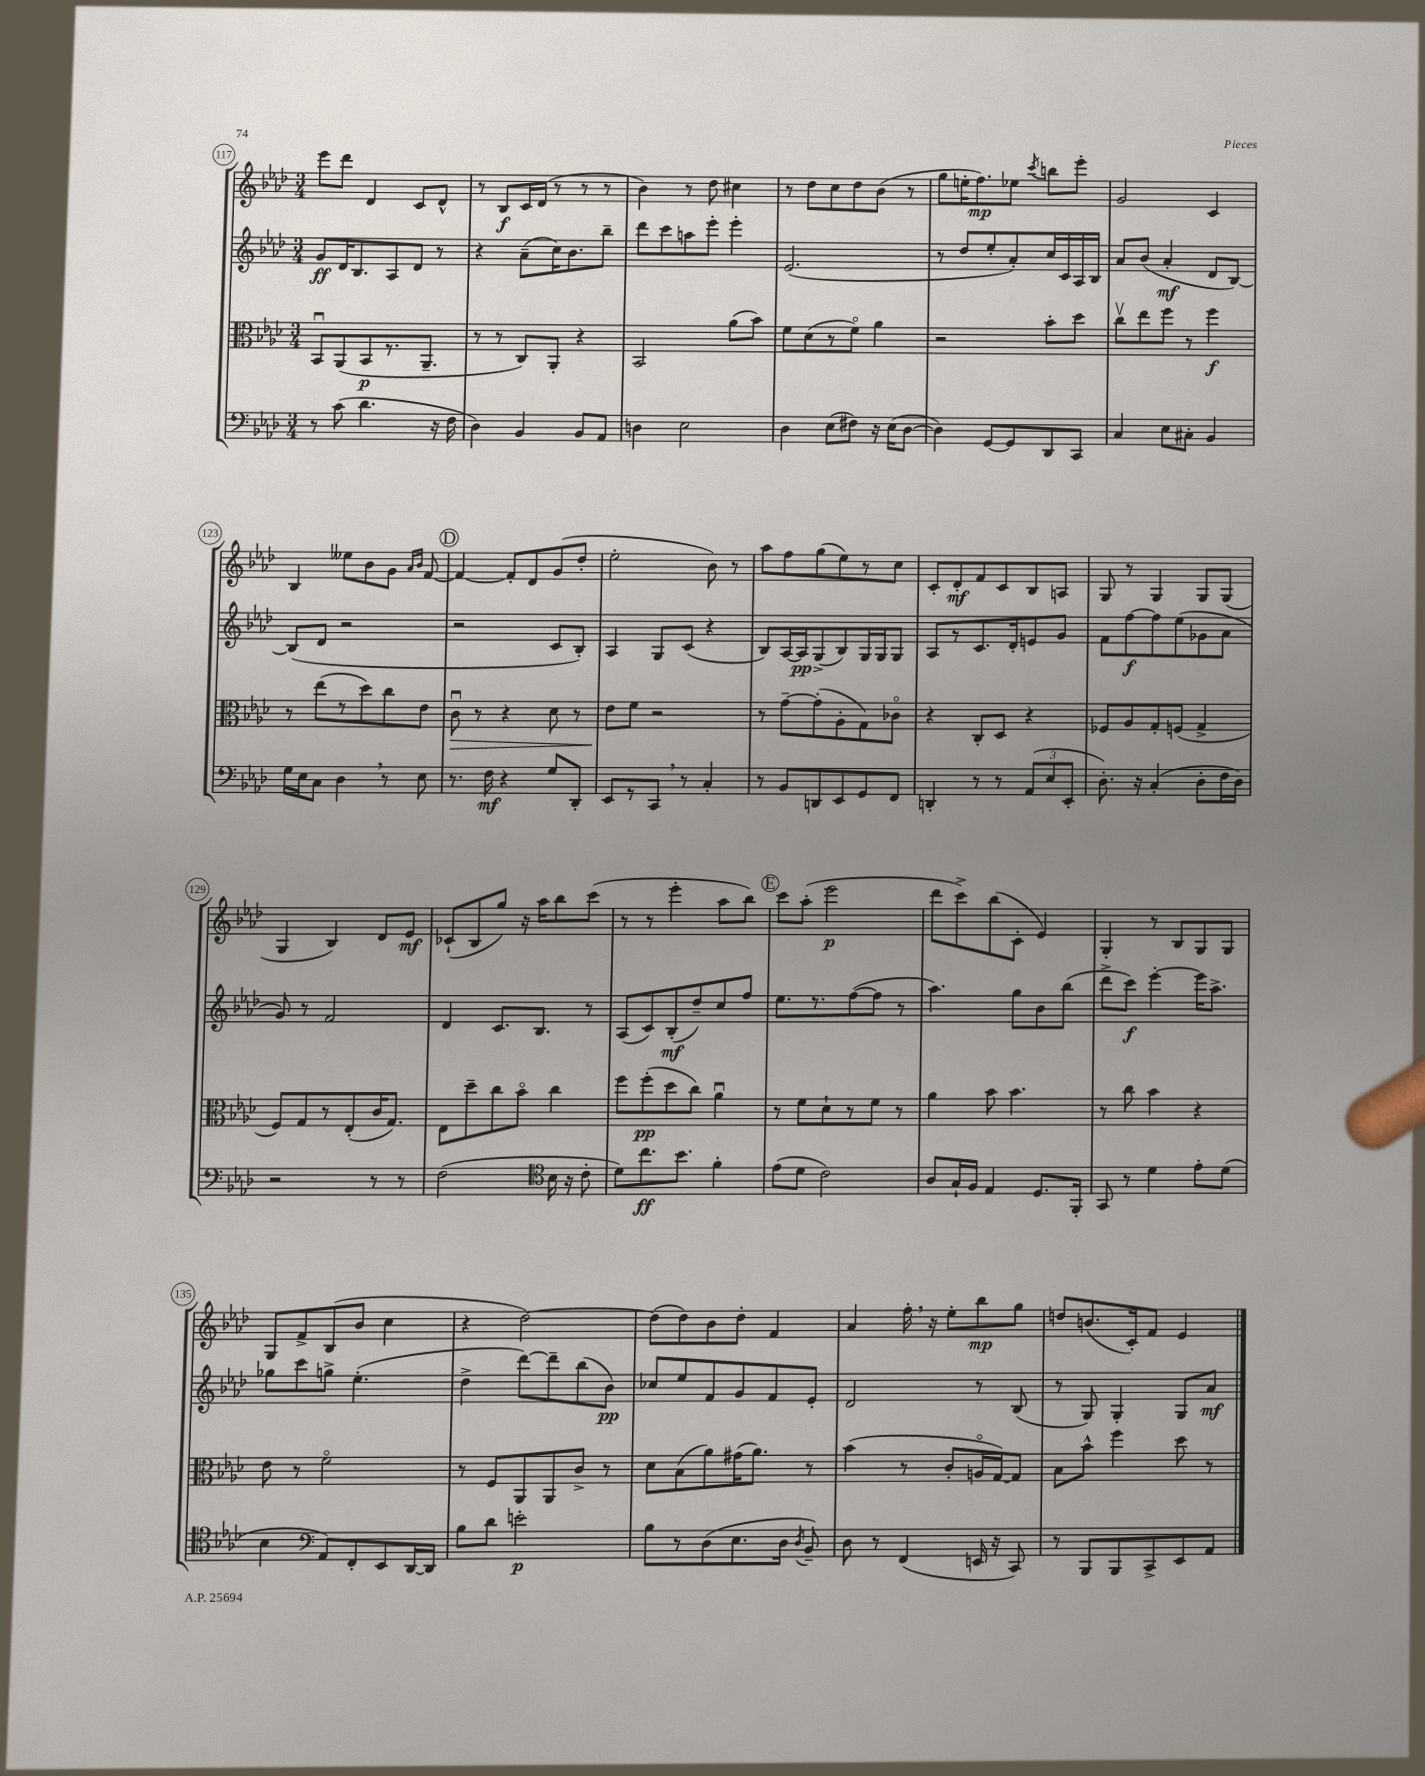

**kern	**dynam	**kern	**dynam	**kern	**dynam	**kern	**dynam
*part4	*part4	*part3	*part3	*part2	*part2	*part1	*part1
*staff4	*staff4	*staff3	*staff3	*staff2	*staff2	*staff1	*staff1
*clefF4	*	*clefC3	*	*clefG2	*	*clefG2	*
*k[b-e-a-d-]	*	*k[b-e-a-d-]	*	*k[b-e-a-d-]	*	*k[b-e-a-d-]	*
*M3/4	*	*M3/4	*	*M3/4	*	*M3/4	*
=117	=117	=117	=117	=117	=117	=117	=117
8r	.	8BB-u/L	.	8g/L	ff	8eee-\L	.
(8c\	.	(8AA-/	.	16d-/K	.	8ddd-\J	.
.	.	.	.	8.B-/	.	.	.
4.d-\	.	8BB-/	p	.	.	4d-/	.
.	.	8.r	.	8A-/	.	.	.
.	.	.	.	8d-/J	.	8c/L	.
.	.	8.AA-~/J	.	.	.	.	.
16r	.	.	.	8r	.	8d-^^/J	.
16F\	.	.	.	.	.	.	.
=118	=118	=118	=118	=118	=118	=118	=118
4D-\)	.	8r	.	4r	.	8r	.
.	.	8r	.	.	.	8B-/L	f
4BB-/	.	8C/L)	.	(8a-~\L	.	16c/L	.
.	.	.	.	.	.	(16d-/JJ	.
.	.	8AA-'/J	.	16cc\K)	.	8r	.
.	.	.	.	8.b-\	.	.	.
8BB-/L	.	4r	.	.	.	8r	.
8AA-/J	.	.	.	8bb-~\J	.	8r	.
=119	=119	=119	=119	=119	=119	=119	=119
4Dn\	.	2BB-/	.	8ddd-\L	.	4b-\)	.
.	.	.	.	8ccc\	.	.	.
2E-\	.	.	.	8aan\	.	8r	.
.	.	.	.	8eee-'\J	.	8dd-\	.
.	.	(8a-\L	.	4eee-'\	.	4cc#X\	.
.	.	8b-\J)	.	.	.	.	.
=120	=120	=120	=120	=120	=120	=120	=120
4D-\	.	8f\L	.	(2.e-/	.	8r	.
.	.	(8d-\	.	.	.	8dd-\L	.
(8E-\L	.	8r	.	.	.	8cc\	.
8F#X\J)	.	8f\J)	.	.	.	8dd-\	.
16r	.	4a-\	.	.	.	(8b-\J	.
(16E-\KL	.	.	.	.	.	.	.
[8D-\J	.	.	.	.	.	8r	.
=121	=121	=121	=121	=121	=121	=121	=121
4D-\])	.	2r	.	8r	.	8gg\L	.
.	.	.	.	8dd-/L	.	16een'\K	.
.	.	.	.	.	.	8.ff\)	mp
[8GG/L	.	.	.	8ee-'/	.	.	.
8GG/]	.	.	.	8a-'/)	.	8ee-X\J	.
.	.	.	.	.	.	8qccc/	.
8DD-/	.	8b-'\L	.	16cc/L	.	8bbn\L	.
.	.	.	.	16c/	.	.	.
8CC/J	.	8dd-\J	.	16A-/	.	8eee-'\J	.
.	.	.	.	16B-/JJ	.	.	.
=122	=122	=122	=122	=122	=122	=122	=122
4C/	.	8ccv\L	.	8a-/L	.	2g/	.
.	.	8ee-\	.	(8b-/J	.	.	.
8E-\L	.	8ff\J	.	4a-'/	mf	.	.
8C#X'\J	.	8r	.	.	.	.	.
4BB-/	.	4ff\	f	8d-/L	.	4c/	.
.	.	.	.	[8B-/J)	.	.	.
!!LO:LB:g=z
=123	=123	=123	=123	=123	=123	=123	=123
16G\LL	.	8r	.	(8B-/L]	.	4B-/	.
16E-\J	.	.	.	.	.	.	.
8C\J	.	(8ee-\L	.	8d-/J	.	.	.
4D-,\	.	8r	.	2r	.	8ee--X\L	.
.	.	8dd-\)	.	.	.	8b-\	.
8r	.	8cc\	.	.	.	8g\J	.
.	.	.	.	.	.	16qqa-/LL	.
.	.	.	.	.	.	16qqb-/JJ	.
8E-\	.	8e-\J	.	.	.	[8f/	.
!!LO:REH:place=s1:t=D
=124	=124	=124	=124	=124	=124	=124	=124
!	!	!	!LO:HP:b	!	!	!	!
8.r	.	8cu\	>	2r	.	4f/_	.
.	.	8r	.	.	.	.	.
16F\	mf	.	.	.	.	.	.
4r	.	4r	.	.	.	8f'/L]	.
.	.	.	.	.	.	8d-/	.
8G/L	.	8d-\	.	8c/L	.	(8g/	.
8DD-'/J	.	8r	.	8B-'/J)	.	8dd-'/J	.
=125	=125	=125	=125	=125	=125	=125	=125
8EE-/L	.	8e-\L	.	4A-/	.	2ee-'\	.
8r	.	8f\J	]	.	.	.	.
8CC,/J	.	2r	.	8G/L	.	.	.
8r	.	.	.	(8c/J	.	.	.
4C'/	.	.	.	4r	.	8b-\)	.
.	.	.	.	.	.	8r	.
=126	=126	=126	=126	=126	=126	=126	=126
8r	.	8r	.	8B-/L)	.	8aa-\L	.
8BB-/L	.	[8g~\L	.	[16A-/L	.	8ff\	.
.	.	.	.	16A-/J]	pp	.	.
8DDn/	.	(8g'\]	.	(8G^/	.	(8gg\	.
8EE-/	.	8A-'\	.	8B-/)	.	8ee-\)	.
8GG/	.	8G\)	.	16G/L	.	8r	.
.	.	.	.	16G/J	.	.	.
8FF/J	.	8c-X\J	.	8G/J	.	8cc\J	.
=127	=127	=127	=127	=127	=127	=127	=127
4DDn'/	.	4r	.	8A-/L	.	8c'/L	.
.	.	.	.	8r	.	8d-'/	mf
8r	.	8C'/L	.	8.c/	.	8f/	.
8r	.	8D-/J	.	.	.	8c/	.
.	.	.	.	16d-'/k	.	.	.
(12AA-/L	.	4r	.	8en/	.	8B-/	.
12E-/	.	.	.	.	.	.	.
.	.	.	.	8g/J	.	8An/J	.
12EE-'/J	.	.	.	.	.	.	.
=128	=128	=128	=128	=128	=128	=128	=128
8.D-'\)	.	8F-X/L	.	8f\L	.	8G/	.
.	.	8A-/	.	[8ff\	f	8r	.
16r	.	.	.	.	.	.	.
(4C'/	.	8G'/	.	8ff\]	.	4G/	.
.	.	(8Fn/J	.	(8ee-\	.	.	.
8D-'\L	.	4G^/	.	8g-X\	.	8G/L	.
16F\L	.	.	.	8a-\J	.	(8G/J	.
16D-\JJ)	.	.	.	.	.	.	.
!!LO:LB:g=z
=129	=129	=129	=129	=129	=129	=129	=129
2r	.	8F/L)	.	8g/)	.	4G/	.
.	.	8G/	.	8r	.	.	.
.	.	8r	.	2f/	.	4B-/)	.
.	.	(8E-'/	.	.	.	.	.
8r	.	16c/K	.	.	.	8d-/L	.
.	.	8.G/J)	.	.	.	.	.
8r	.	.	.	.	.	8e-/J	mf
=130	=130	=130	=130	=130	=130	=130	=130
(2F\	.	8E-\L	.	4d-/	.	(8c-X`/L	.
.	.	8dd-~\	.	.	.	8B-/	.
.	.	8cc\	.	8.c/L	.	8gg/J)	.
.	.	8b-\J	.	.	.	16r	.
.	.	.	.	8.B-/J	.	16aa-\KL	.
*clefC4	*	*	*	*	*	*	*
16B-\	.	4cc\	.	.	.	8bb-\	.
16r	.	.	.	.	.	.	.
8c'\	.	.	.	8r	.	(8ccc\J	.
=131	=131	=131	=131	=131	=131	=131	=131
8d-\L)	.	8ff\L	.	(8A-/L	.	8r	.
8.cc\	ff	(8ff'\	pp	8c/)	.	8r	.
.	.	8dd-\	.	(8B-'/	mf	4eee-'\	.
8.b-\J	.	.	.	.	.	.	.
.	.	8cc\J)	.	8dd-~/)	.	.	.
4f'\	.	4a-u\	.	8cc/	.	8aa-\L	.
.	.	.	.	8ff/J	.	8bb-\J)	.
!!LO:REH:place=s1:t=E
=132	=132	=132	=132	=132	=132	=132	=132
(8e-\L	.	8r	.	8.ee-\L	.	8ccc\L	.
8d-\J	.	8f\L	.	.	.	(8aa-'\J	.
.	.	.	.	8.r	.	.	.
2c\)	.	8d-`\	.	.	.	2eee-\	p
.	.	8r	.	([8ff\	.	.	.
.	.	8f\J	.	8ff\J]	.	.	.
.	.	8r	.	8r	.	.	.
=133	=133	=133	=133	=133	=133	=133	=133
8A-/L	.	4a-\	.	4.aa-\)	.	8ddd-\L	.
16G`/L	.	.	.	.	.	8ccc^\)	.
16F/JJ	.	.	.	.	.	.	.
4E-/	.	8b-\	.	.	.	(8bb-\	.
.	.	4.b-\	.	8gg\L	.	8c'\J	.
8.D-/L	.	.	.	8b-\	.	4e-/)	.
.	.	.	.	(8bb-\J	.	.	.
16FF'/Jk	.	.	.	.	.	.	.
=134	=134	=134	=134	=134	=134	=134	=134
8GG/	.	8r	.	8ddd-^\L	.	4G'/	.
8r	.	8cc\	.	8ccc\J)	f	.	.
4d-\	.	4b-\	.	[4eee-'\	.	8r	.
.	.	.	.	.	.	8B-/L	.
8e-'\L	.	4r	.	16eee-\KL]	.	8G/	.
.	.	.	.	8.aa-^\J	.	.	.
(8d-\J	.	.	.	.	.	8G/J	.
!!LO:LB:g=z
=135	=135	=135	=135	=135	=135	=135	=135
4B-\	.	8e-\	.	8gg-X\L	.	8G/L	.
.	.	8r	.	8ccc\	.	8f^/	.
*clefF4	*	*	*	*	*	*	*
8AA-/L)	.	2f\	.	8ggn^\J	.	(8B-/	.
8FF'/	.	.	.	(4.ee-'\	.	8b-/J	.
8EE-/	.	.	.	.	.	4cc\	.
[16DD-/L	.	.	.	.	.	.	.
16DD-/JJ]	.	.	.	.	.	.	.
=136	=136	=136	=136	=136	=136	=136	=136
8B-\L	.	8r	.	4dd-^\	.	4r	.
8d-\J	.	8F/L	.	.	.	.	.
2en'\	p	8AA-/	.	[8ddd-\L)	.	[2dd-\)	.
.	.	8AA-/	.	8ddd-~\]	.	.	.
.	.	8c^/J	.	(8bb-\	.	.	.
.	.	8r	.	8b-\J)	pp	.	.
=137	=137	=137	=137	=137	=137	=137	=137
8B-\L	.	8d-\L	.	8cc-X/L	.	(8dd-\L]	.
8r	.	(8B-\	.	8ee-/	.	8dd-\)	.
(8D-\	.	8a-\)	.	8f/	.	8b-\	.
8.E-\	.	(16g#X\K	.	8g/	.	8dd-'\J	.
.	.	8.a-\J)	.	.	.	.	.
.	.	.	.	8f/	.	4f/	.
16D-\Jk	.	.	.	.	.	.	.
8qD-/	.	.	.	.	.	.	.
8BB-~/)	.	8r	.	8e-'/J	.	.	.
=138	=138	=138	=138	=138	=138	=138	=138
8D-\	.	(4b-\	.	2d-/	.	4a-/	.
8r	.	.	.	.	.	.	.
(4FF/	.	8r	.	.	.	16ff',\	.
.	.	.	.	.	.	16r	.
.	.	8c'/L	.	.	.	8ee-'\L	.
16EEn/	.	16An/L	.	8r	.	8bb-\	mp
16r	.	[16G/J)	.	.	.	.	.
8CC/)	.	8G/J]	.	(8B-/	.	8gg\J	.
=139	=139	=139	=139	=139	=139	=139	=139
8r	.	8B-\L	.	8r	.	8ddn/L	.
8BBB-/L	.	8b-^^\J	.	8G/)	.	(8.bn/	.
8BBB-/	.	4ff\	.	4G'/	.	.	.
.	.	.	.	.	.	16c'/k)	.
8CC^/	.	.	.	.	.	8f/J	.
8EE-/	.	8dd-\	.	8G/L	.	4e-/	.
8AA-/J	.	8r	.	8a-/J	mf	.	.
==	==	==	==	==	==	==	==
*-	*-	*-	*-	*-	*-	*-	*-
